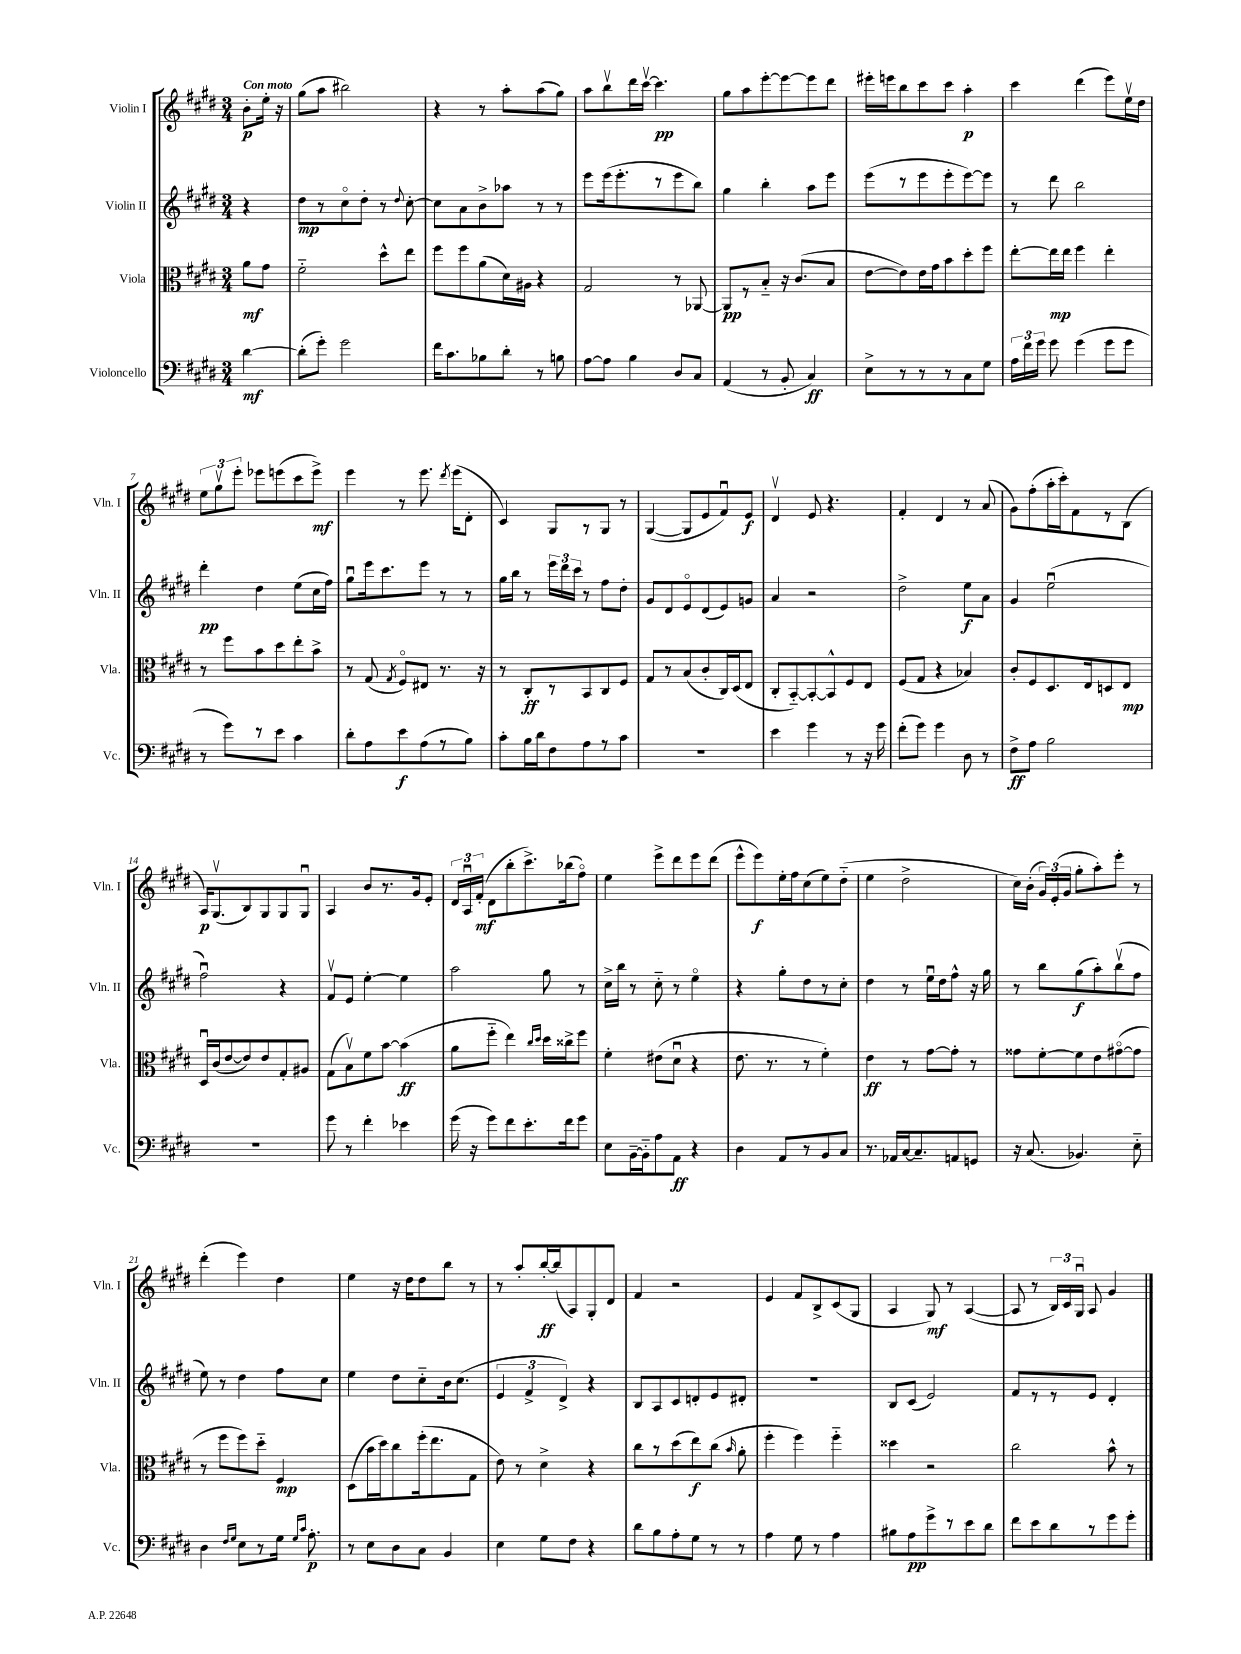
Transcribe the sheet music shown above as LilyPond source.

<<
\new StaffGroup <<
\new Staff = "s0" \with { instrumentName = "Violin I" shortInstrumentName = "Vln. I" } {
    \clef treble \key e \major \numericTimeSignature \time 3/4 \partial 4 \tempo "Con moto"
    \autoBeamOff b'8[-.\p e''16]-. r16 |
    gis''8[( a''8] bis''2) |
    r4 r8 a''8[-. a''8( gis''8]) |
    a''8[ b''8\upbow dis'''16 cis'''16]~\upbow cis'''4.\pp |
    gis''8[ a''8 e'''8~-. e'''8~ e'''8 dis'''8] |
    eis'''16[-. e'''16 b''8 cis'''8 cis'''8] a''4-.\p |
    cis'''4 dis'''4( e'''8[) e''16\upbow dis''16] |
    \tuplet 3/2 { e''8[ gis''8\upbow e'''8]-. } ees'''8[ e'''8( cis'''8 e'''8]->\mf) |
    e'''4 r8 e'''8. \acciaccatura { dis'''8 } e'''16[( dis'8]-. |
    cis'4) gis8[ r8 gis8] r8 |
    gis4~( gis8[ e'8 fis'8\downbow) e'8]\f |
    dis'4\upbow e'8 r4. |
    fis'4-. dis'4 r8 a'8( |
    gis'8[) fis''8-.( a''16-. cis'''16-.) fis'8 r8 b8]( |
    a16[\p) gis8.\upbow( b8) gis8 gis8 gis8]\downbow |
    a4 b'8[ r8. gis'16 e'8]-. |
    \tuplet 3/2 { dis'16[ a16\downbow fis'16]-.\mf( } dis'8[ b''8-. cis'''8.->) bes''16( fis''8]\flageolet) |
    e''4 e'''8[-> dis'''8 e'''8 dis'''8]( |
    e'''8[-^ e'''8\f) e''16-. fis''16 cis''8( e''8) dis''8]-_( |
    e''4 dis''2-> |
    cis''16[) b'16]-.( \tuplet 3/2 { gis'16[) e'16-.( gis'16] } gis''8[-. a''8-.) e'''8]-. r8 |
    dis'''4-.( e'''4) dis''4 |
    e''4 r16 dis''16[ dis''8 b''8] r8 |
    r8 a''8[-. b''16~-.\ff b''16( a8) gis8-. dis'8] |
    fis'4 r2 |
    e'4 fis'8[ b8-> cis'8( gis8] |
    a4 gis8\mf) r8 a4~( |
    a8 r8 \tuplet 3/2 { b16[) cis'16 gis16]\downbow } a8 gis'4 \bar "|." |
}
\new Staff = "s1" \with { instrumentName = "Violin II" shortInstrumentName = "Vln. II" } {
    \clef treble \key e \major \numericTimeSignature \time 3/4 \partial 4
    \autoBeamOff r4 |
    dis''8[\mp r8 cis''8\flageolet dis''8]-. r8 \appoggiatura { dis''8 } cis''8~-. |
    cis''8[ a'8 b'8-> aes''8] r8 r8 |
    e'''8[ e'''16( e'''8.-. r8 e'''8 b''8]) |
    gis''4 b''4-. a''8[ e'''8] |
    e'''8[( r8 e'''8 e'''8-. e'''8~) e'''8] |
    r8 dis'''8 b''2 |
    dis'''4-.\pp dis''4 e''8[( cis''16 fis''16]) |
    gis''8[\downbow e'''16 cis'''8. e'''8] r8 r8 |
    gis''16[ b''16] r8 \tuplet 3/2 { e'''16[ dis'''16 cis'''16] } r8 fis''8[ dis''8]-. |
    gis'8[ dis'8 e'8\flageolet dis'8( e'8) g'8] |
    a'4 r2 |
    dis''2-> e''8[\f a'8] |
    gis'4 e''2\downbow( |
    fis''2\downbow) r4 |
    fis'8[\upbow e'8] e''4~-. e''4 |
    a''2 gis''8 r8 |
    cis''16[-> b''16] r8 cis''8-_ r8 e''4\flageolet |
    r4 gis''8[-. dis''8 r8 cis''8]-. |
    dis''4 r8 e''16[\downbow dis''16 fis''8]-^ r16 gis''16 |
    r8 b''8[ gis''8\f( a''8-.) b''8\upbow( fis''8] |
    e''8) r8 dis''4 fis''8[ cis''8] |
    e''4 dis''8[ cis''8-_ b'16 cis''8.]( |
    \tuplet 3/2 { e'4 fis'4-> dis'4->) } r4 |
    b8[ a8 cis'8 d'8-. e'8 dis'8]-. |
    R2. |
    b8[ cis'8]( e'2) |
    fis'8[ r8 r8 e'8] dis'4-. \bar "|." |
}
\new Staff = "s2" \with { instrumentName = "Viola" shortInstrumentName = "Vla." } {
    \clef alto \key e \major \numericTimeSignature \time 3/4 \partial 4
    \autoBeamOff a'8[\mf gis'8] |
    fis'2-_ dis''8[-^ e''8] |
    fis''8[ fis''8 a'8( dis'16) ais16] r4 |
    gis2 r8 aes,8~ |
    aes,8[\pp r8 b8]-_ r16 cis'8.[( b8] |
    e'8[~ e'8) e'16 gis'16 b'8 dis''8-. fis''8] |
    e''8[~-. e''16\mp e''16] fis''4 e''4-. |
    r8 fis''8[ b'8 dis''8 e''8-. b'8]-> |
    r8 gis8( \acciaccatura { gis8 } fis8[\flageolet) eis8] r8. r16 |
    r8 cis8[-.\ff r8 b,8 cis8 fis8] |
    gis8[ r8 b8( cis'8-. cis16) dis16( e8] |
    cis8[-. b,8~-_) b,8~-. b,8-^ fis8 e8] |
    fis8[( gis8] r4 bes4) |
    cis'8[-. fis8 dis8. e16 d8 e8]\mp |
    dis16[\downbow cis'16( e'8~ e'8) e'8 gis8-. ais8] |
    gis8[( b8\upbow) fis'8 b'8]~ b'4\ff( |
    a'8[ fis''8]-_ e''4) \grace { cis''16[ dis''16] } dis''16[ cisis''16-> fis''8] |
    fis'4-. eis'8[( dis'8]\downbow r4 |
    e'8. r8. r8 fis'4-.) |
    e'4\ff r8 gis'8[~ gis'8]-. r8 |
    gisis'8[ fis'8~-. fis'8 e'8 gis'8~\flageolet( gis'8] |
    r8 fis''8[ fis''8) dis''8]-_ fis4\mp |
    dis8[( b'16 dis''16) cis''8 fis''16-.( e''8. gis8] |
    e'8) r8 dis'4-> r4 |
    cis''8[ r8 dis''8( e''8\f) cis''8]( \grace { b'16 } a'8-. |
    fis''4-. fis''4) fis''4-_ |
    disis''4 r2 |
    cis''2 b'8-^ r8 \bar "|." |
}
\new Staff = "s3" \with { instrumentName = "Violoncello" shortInstrumentName = "Vc." } {
    \clef bass \key e \major \numericTimeSignature \time 3/4 \partial 4
    \autoBeamOff dis'4~\mf |
    dis'8[-.( gis'8]-.) gis'2 |
    fis'16[ cis'8. bes8 dis'8]-. r8 b8 |
    a8[~ a8] b4 dis8[ cis8] |
    a,4( r8 b,8-. cis4\ff) |
    e8[-> r8 r8 r8 cis8 gis8] |
    \tuplet 3/2 { a16[ fis'16 gis'16] } gis'8 gis'4( gis'8[ gis'8] |
    r8 gis'8[) r8 e'8] cis'4 |
    dis'8[-. a8 e'8\f a8( r8 b8]) |
    cis'8[-. b16 dis'16 fis8 a8 r8 cis'8] |
    R2. |
    e'4 gis'4 r8 r16 gis'16 |
    fis'8[-.( gis'8]) gis'4 dis8 r8 |
    fis8[->\ff a8] b2 |
    R2. |
    gis'8 r8 fis'4-. ees'4 |
    gis'16( r16 gis'8[) fis'8 e'8.-. fis'16 gis'8] |
    e8[ b,16~-- b,16-_ a8 a,8]\ff r4 |
    dis4 a,8[ r8 b,8 cis8] |
    r8. aes,16[ cis16~ cis8.-- a,8 g,8] |
    r16 cis8.( bes,4.) e8-_ |
    dis4 \grace { fis16[ gis16] } e8[ r8 gis16] \grace { gis16[ cis'16] } a8.-.\p |
    r8 e8[ dis8 cis8] b,4 |
    e4 gis8[ fis8] r4 |
    dis'8[ b8 a8-. gis8] r8 r8 |
    a4 gis8 r8 a4 |
    bis8[ a8\pp gis'8-> r8 e'8 dis'8] |
    fis'8[ e'8 dis'8 r8 gis'8 gis'8]-. \bar "|." |
}
>>
>>
